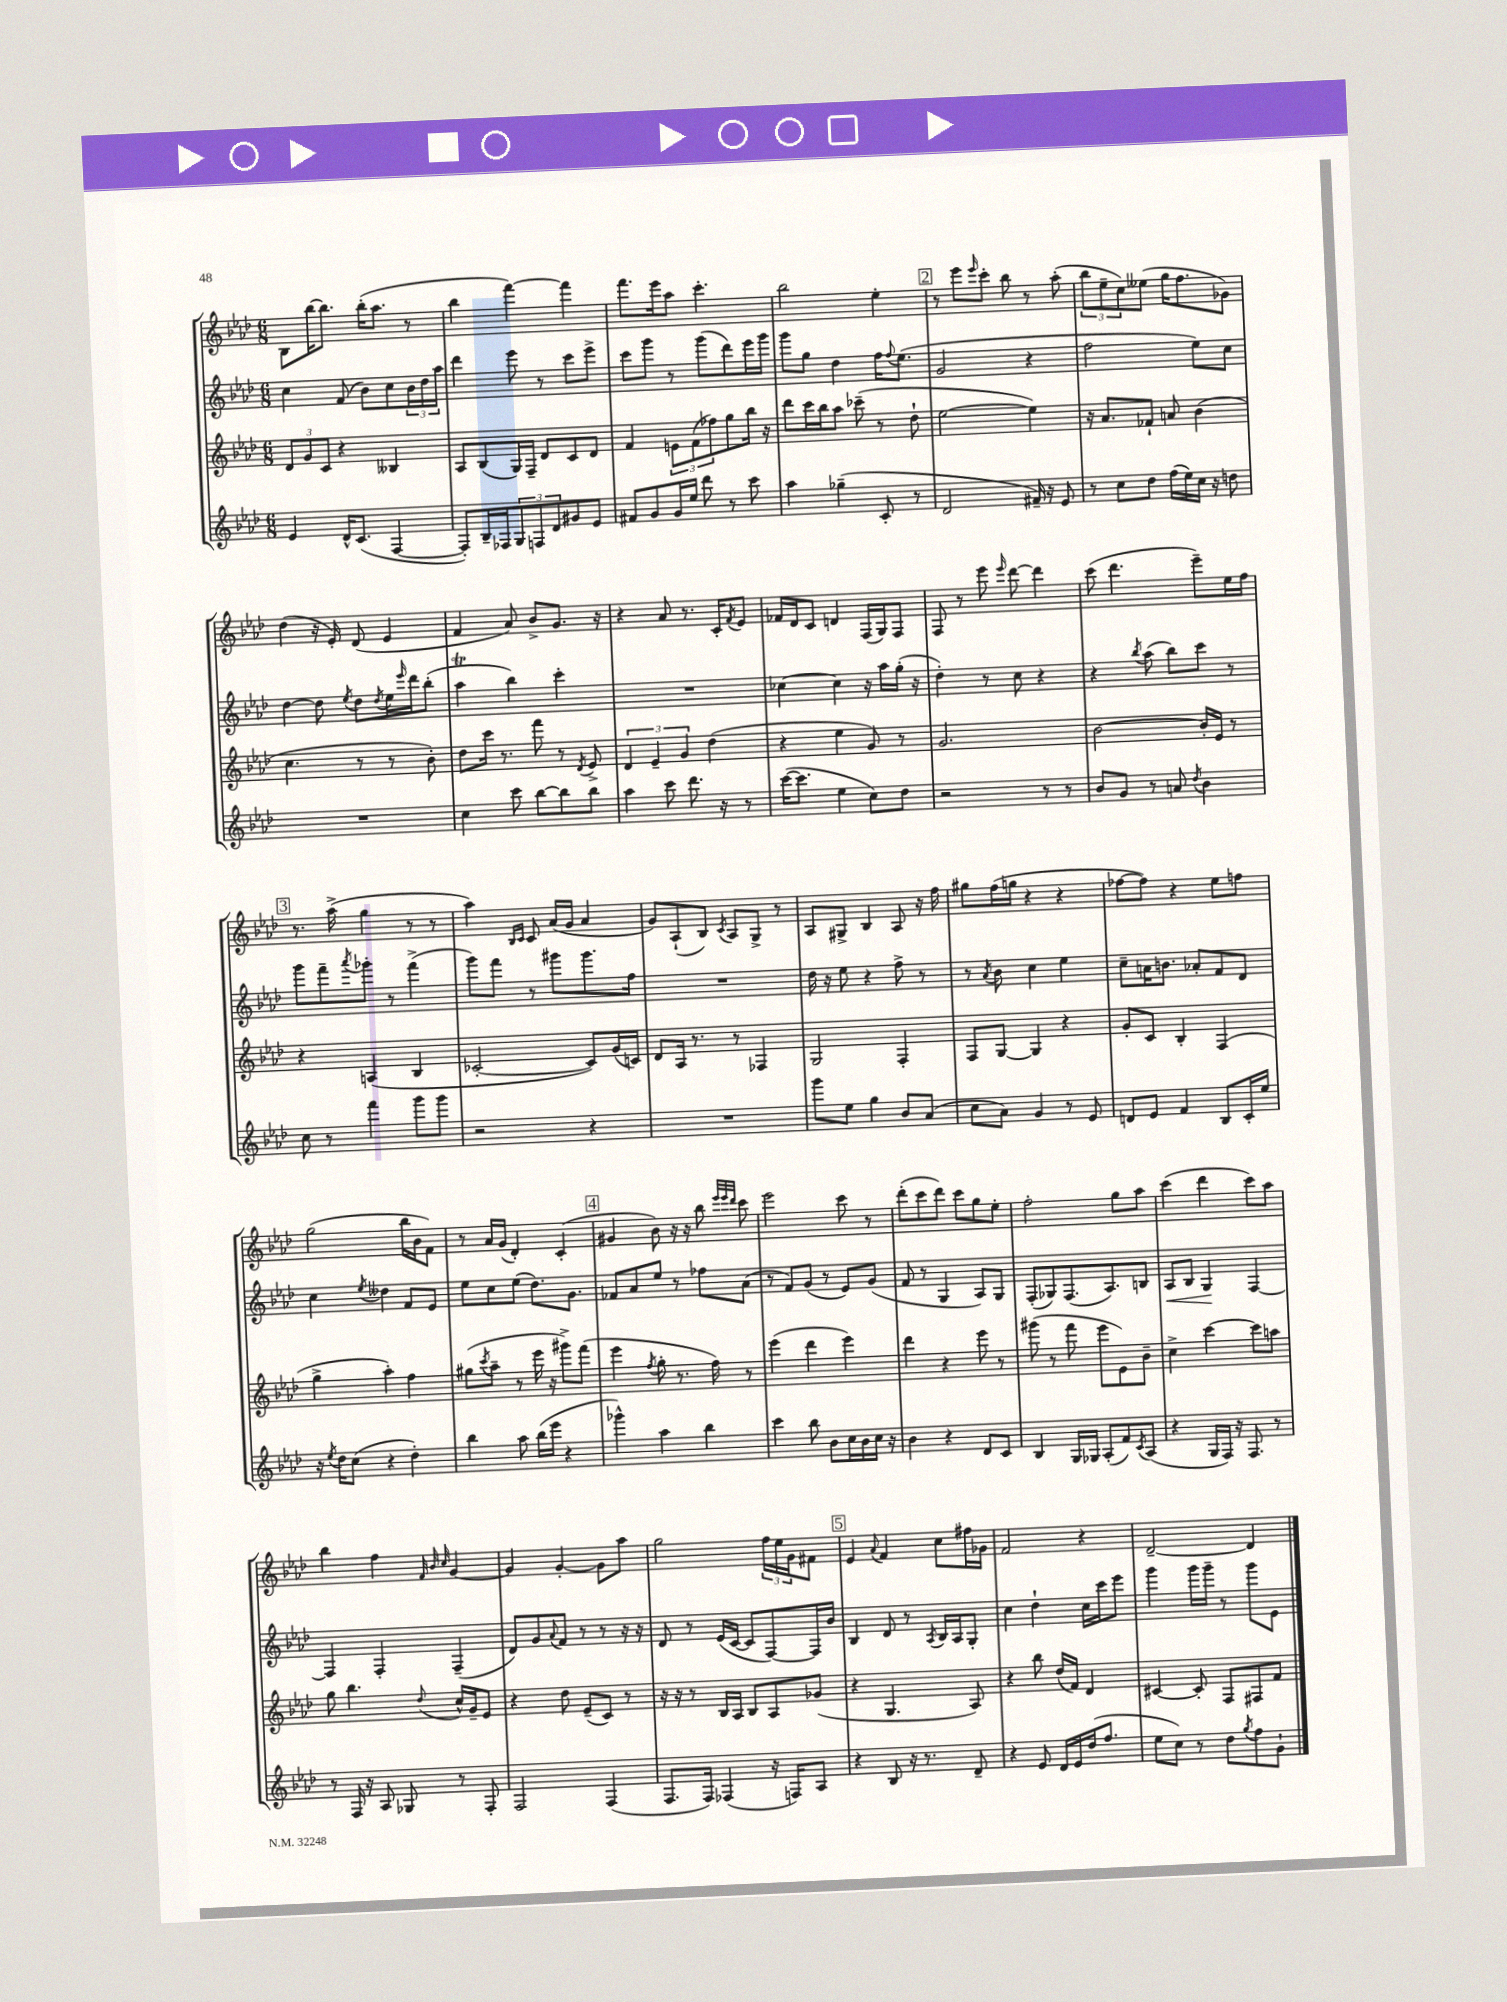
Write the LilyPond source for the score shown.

<<
\new StaffGroup <<
\new Staff = "s0" {
    \clef treble \key aes \major \numericTimeSignature \time 6/8
    bes8 bes''16~ bes''8. bes''16-.( aes''8. r8 |
    bes''4 f'''4~) f'''4 |
    f'''8. ees'''16 aes''8 c'''4.-. |
    bes''2 ees''4-. |
    \mark \markup { \box "2" } r8 ees'''8 \grace { ees'''16 } c'''8-. bes''8 r8 aes''8-.( |
    \tuplet 3/2 { bes''8 ees''8-- c''8) } eeses''8( g''16 f''8. ges'8) |
    des''4( r16 ees'16-.) des'8( ees'4 |
    f'4 aes'8) bes'8-> g'8. r16 |
    r4 aes'8 r8. c'16-. \acciaccatura { f'8 } ees'8 |
    fes'16 des'16 c'8 d'4 f16( g16) f8 |
    f8 r8 ees'''8 \grace { ees'''16 } des'''8~ des'''4 |
    c'''8( des'''4. ees'''8--) ees''16 f''16 |
    \mark \markup { \box "3" } r8. aes''16->( g''4 r8 r8 |
    aes''4) \grace { bes16 c'16 } c'8 aes'16( g'16 aes'4 |
    g'8) aes8-!( bes8) \acciaccatura { c'8 } aes8 g8-> r8 |
    aes8 gis8-> bes4 aes8 r16 f''16 |
    gis''8 f''16( g''16 r4 r4 |
    fes''8~ fes''8) r4 ees''8 f''8 |
    g''2( bes''16 bes'16 f'8) |
    r8 aes'16 g'16( des'4-.) c'4-.( |
    \mark \markup { \box "4" } gis'4 bes'8) r16 r16 bes''8 \grace { ees'''32 ees'''32 des'''32 } c'''8 |
    ees'''2 c'''8 r8 |
    des'''8-.( c'''8 des'''8) c'''8 g''8 ees''8-. |
    f''2-. g''8 aes''8 |
    c'''4( des'''4 c'''8) aes''8 |
    bes''4 f''4 \grace { f'32 bes'32 c''32 } g'4~ |
    g'4 g'4~-. g'8 aes''8 |
    g''2 \tuplet 3/2 { f''16 ees''16 g'16 } fis'8 |
    \mark \markup { \box "5" } ees'4 \appoggiatura { aes'8 } f'4 c''8 fis''16 ges'16 |
    f'2 r4 |
    des'2~-- des'4 \bar "|." |
}
\new Staff = "s1" {
    \clef treble \key aes \major \numericTimeSignature \time 6/8
    c''4 f'8( bes'8) c''8 \tuplet 3/2 { bes'16 des''16 aes''16 } |
    des'''4 ees'''8 r8 c'''8 ees'''8-> |
    c'''8 g'''8 r8 g'''8( des'''8) ees'''16 g'''16 |
    g'''8 g''8 des''4 f''16 \appoggiatura { f''8 } ees''8.( |
    \mark \markup { \box "2" } g'2 r4 |
    f''2 ees''8) c''8 |
    des''4~ des''8 \acciaccatura { ees''8 } des''8 \acciaccatura { des''8 } ees''16 \grace { ees'''16 } des'''16 bes''8-.( |
    aes''4\trill bes''4) c'''4-. |
    R2. |
    ces''4~ ces''4 r16 aes''16 g''16-.( r16 |
    des''4-.) r8 c''8 r4 |
    r4 \acciaccatura { bes''8 } aes''8( bes''8) c'''8 r8 |
    \mark \markup { \box "3" } g'''8 f'''8-- \acciaccatura { aes'''8 } ges'''8-. r8 f'''4->( |
    g'''8) f'''8 r8 gis'''8 gis'''8. f''16 |
    R2. |
    des''16 r16 ees''8 r4 f''8-> r8 |
    r8 \acciaccatura { aes'8 } bes'8 c''4 ees''4 |
    c''8-- a'16 b'8. aes'8-. f'8 des'8 |
    c''4 \acciaccatura { ees''8 } deses''4 f'8 ees'8 |
    ees''8 c''8 ees''8( des''8.) g'8. |
    \mark \markup { \box "4" } fes'8 aes'8 ees''8 r8 fes''8 aes'8( |
    r8 f'8) g'8( r8 ees'8) g'8( |
    f'8 r8 g4 aes8) g8 |
    f8-.( ges8) f8.( aes8.) b8 |
    aes8\< bes8 g4\! f4~ |
    f4 f4-. f4--( |
    des'8) g'8 \appoggiatura { aes'8 } f'8 r8 r8 r16 r16 |
    des'8 r8 ees'16( c'16~ c'8 f8~) f16 bes'16 |
    \mark \markup { \box "5" } bes4 des'8 r8 \acciaccatura { aes8 } bes16 aes16 g8-. |
    c''4 des''4-! c''16 c'''16 ees'''8 |
    g'''4 g'''16 g'''16-- r8 g'''8 ees'8 \bar "|." |
}
\new Staff = "s2" {
    \clef treble \key aes \major \numericTimeSignature \time 6/8
    \tuplet 3/2 { des'8 g'8 c'8 } r4 beses4 |
    aes8 bes8( g16) f16-- des'8 c'8 des'8 |
    f'4 \tuplet 3/2 { e'8 f'8( fes''8) } g''8 bes''16 r16 |
    des'''8 c'''16 bes''16 aes''8 ces'''8--( r8 des''8-! |
    \mark \markup { \box "2" } ees''2~ ees''4) |
    r16 aes'8. fes'8-! a'8 bes'4( |
    c''4. r8 r8 bes'8-.) |
    des''8 c'''16 r8. f'''8 r8 \acciaccatura { des'8 } ees'8-> |
    \tuplet 3/2 { des'4 ees'4-- g'4 } des''4( |
    r4 ees''4 g'8) r8 |
    g'2. |
    bes'2~ bes'16-. ees'16 r8 |
    \mark \markup { \box "3" } r4 a4( bes4 |
    ces'2~-. ces'8) g'16( c'16) |
    des'8 aes16 r8. r8 fes4 |
    g2 f4-. |
    f8 g8~ g4 r4 |
    g'8-. c'8 bes4-. f4( |
    g''4-> aes''4-.) f''4 |
    gis''8( \acciaccatura { c'''8 } aes''8-- r8 ees'''16 r16 gis'''8->) f'''8( |
    \mark \markup { \box "4" } ees'''4 \acciaccatura { f''8 } g''8-. r8. f''16) r8 |
    ees'''4( des'''4 ees'''4) |
    des'''4 r4 ees'''8 r8 |
    gis'''8( r8 f'''8 ees'''8 ees'8) bes'8-- |
    c''4-> c'''4~ c'''8 a''8 |
    g''8 bes''4. \appoggiatura { des''8 } c''16-^ g'16-- ees'8 |
    r4 des''8 ees'8--( c'8) r8 |
    r16 r16 r8 bes16 aes16 bes8 aes8 ges'8( |
    \mark \markup { \box "5" } r4 g4. aes8) |
    r4 bes''8 des''16( f'16) des'4 |
    cis'4~ cis'8-. f8 fis8 f'8 \bar "|." |
}
\new Staff = "s3" {
    \clef treble \key aes \major \numericTimeSignature \time 6/8
    ees'4 des'16-^ c'8.( f4~ |
    f8-.) bes16-- fes16 \tuplet 3/2 { g8 f8 des'8 } gis'8 ees'8 |
    fis'8 g'8 g'16 ees''16 des'''8 r8 c'''8 |
    aes''4 ges''4--( c'8-. r8 |
    \mark \markup { \box "2" } des'2 fis'16--) r16 ees'8 |
    r8 c''8 des''8 f''16( ees''16) c''16 r16 d''8 |
    R2. |
    c''4 c'''8 bes''8~ bes''8 bes''8 |
    aes''4 c'''8 des'''8. r16 r8 |
    c'''16~( c'''8. ees''4 c''8) des''8 |
    r2 r8 r8 |
    bes'8 g'8 r8 a'8 \acciaccatura { des''8 } bes'4 |
    \mark \markup { \box "3" } c''8 r8 f'''4 g'''8 g'''8 |
    r2 r4 |
    R2. |
    g'''8 ees''8 g''4 bes'8 aes'8( |
    c''8 aes'8) g'4 r8 ees'8 |
    d'8 ees'8 f'4 bes8 c'16-. ees''16 |
    r16 \acciaccatura { ees''8 } des''16 c''8( r4 des''4-.) |
    bes''4 aes''8 bes''16( ees'''16 r4 |
    \mark \markup { \box "4" } ges'''4-^) aes''4 bes''4 |
    c'''4 bes''8 bes'8 c''16 bes'16 c''16 r16 |
    bes'4 r4 des'8 c'8 |
    bes4 g16 ges16 aes8-.( f'8) \acciaccatura { c'8 } aes8( |
    r4 g16 f16) r16 f8. r8 |
    r8 f16 r16 aes8 ges8 r8 f8-. |
    f2 f4( |
    f8. f16) fes4( r16 f16) aes8 |
    \mark \markup { \box "5" } r4 bes8 r16 r8. des'8-- |
    r4 ees'8 des'16 ees'16 des''16( f''8. |
    ees''8 c''8) r8 des''8 \acciaccatura { g''8 } f''8 g'8-! \bar "|." |
}
>>
>>
\layout { \context { \Score \remove "Bar_number_engraver" } }
